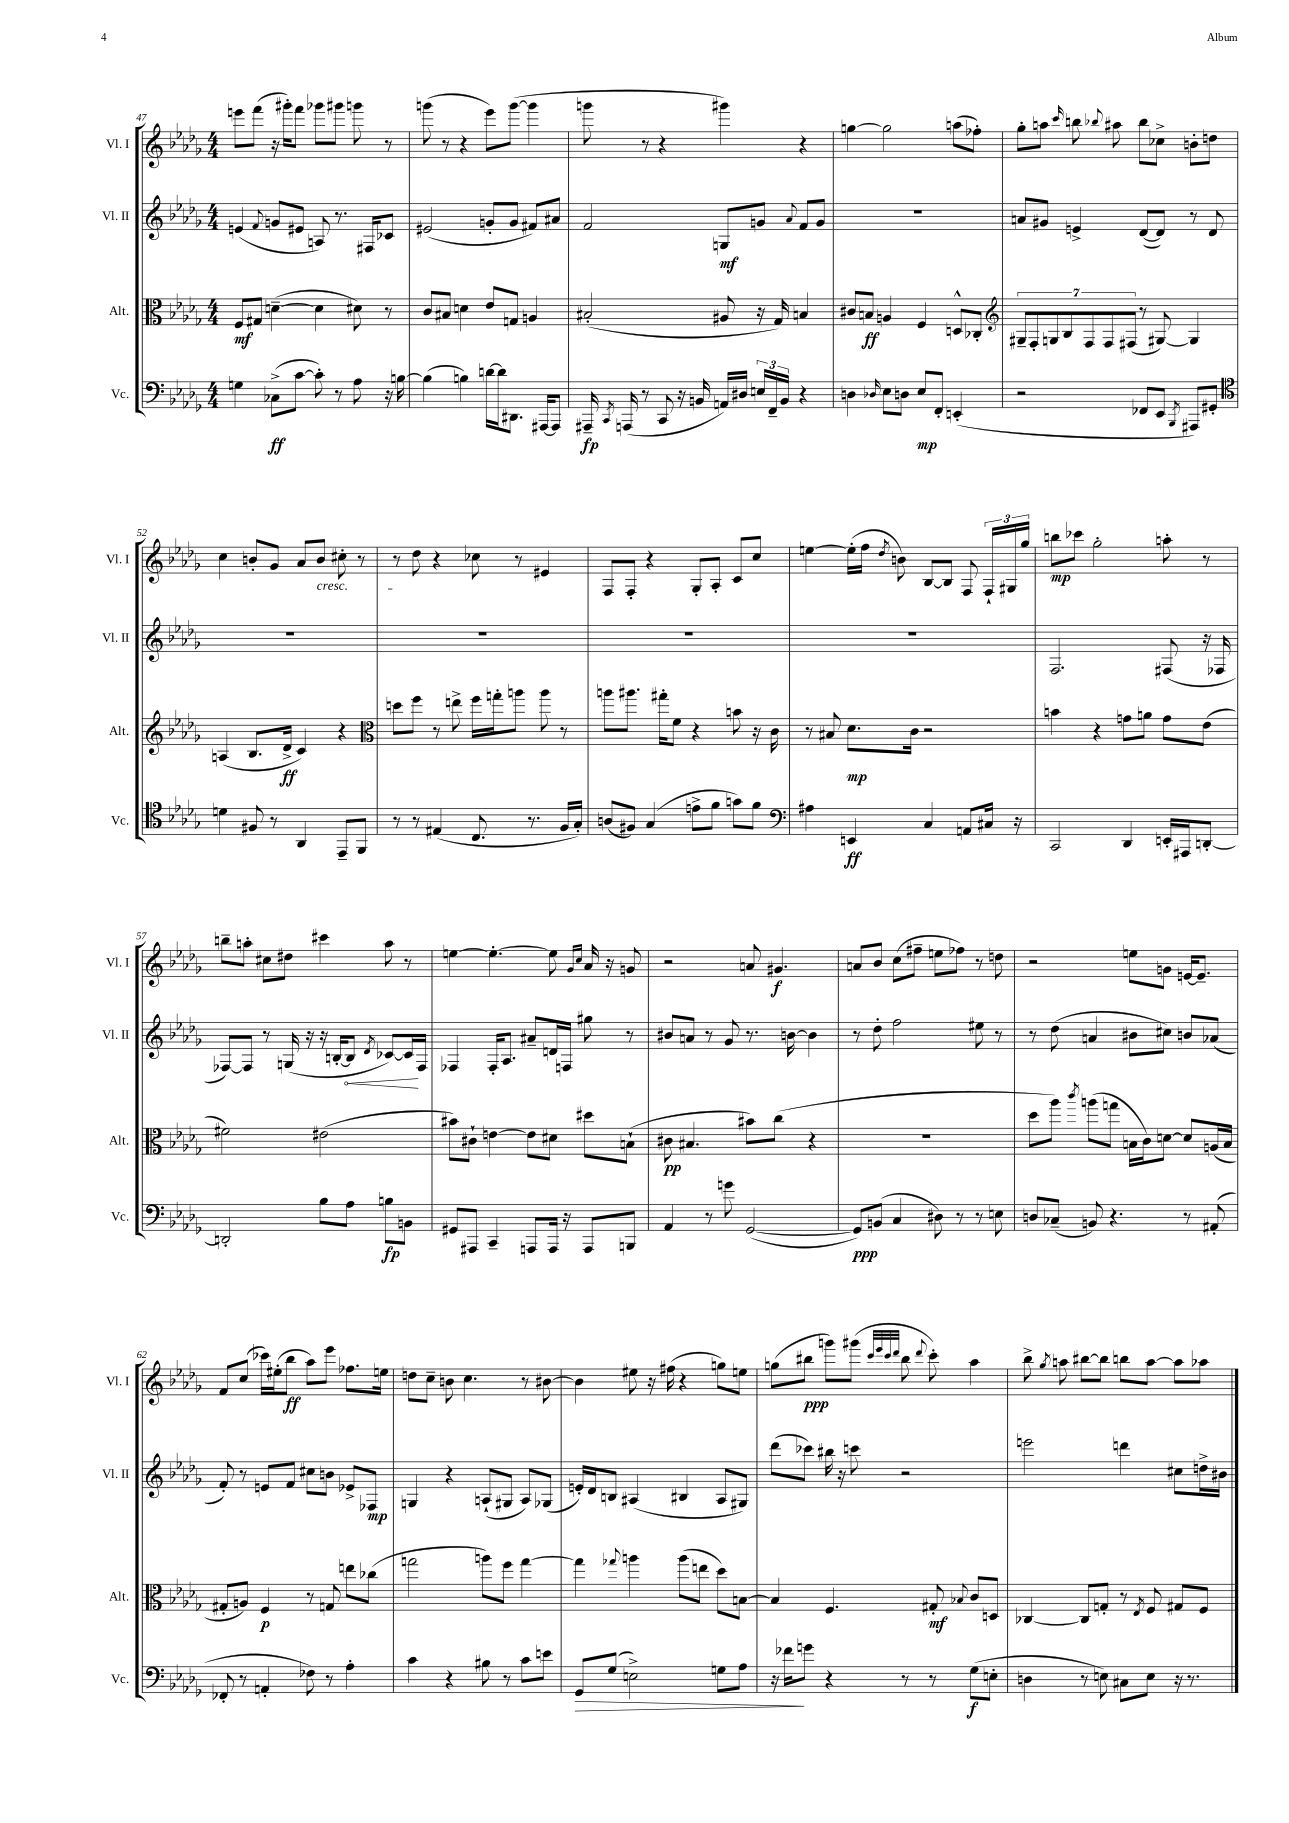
<<
\new StaffGroup <<
\new Staff = "s0" \with { instrumentName = "Vl. I" shortInstrumentName = "Vl. I" } {
    \clef treble \key des \major \numericTimeSignature \time 4/4
    \autoBeamOff e'''8[ f'''8]( r16 gis'''16[-.) f'''8] ges'''8[ gis'''8] g'''8 r8 |
    g'''8( r8 r4 ees'''8[) g'''8]~( g'''4 |
    g'''8 r8 r4 gis'''4) r4 |
    g''4~ g''2 a''8[( fes''8]-.) |
    ges''8[-. a''8] \grace { c'''16 } b''8 \appoggiatura { bes''8 } ais''8 bes''8[ ces''8]-> b'8[-. d''8] |
    c''4 b'8[-. ges'8] aes'8[ b'8]\cresc cis''8-. r8 |
    r8 des''8\! r4 ces''8 r8 eis'4 |
    f8[ f8]-. r4 ges8[-. aes8]-. c'8[ c''8] |
    e''4~ e''16[-.( f''16] \acciaccatura { des''8 } b'8) bes8[~ bes8] f8 \tuplet 3/2 { f16[-! gis16 ges''16] } |
    b''8[\mp ces'''8] ges''2-. a''8-. r8 |
    b''8[-- a''8]-. cis''8[ dis''8] cis'''4 a''8 r8 |
    e''4~ e''4.~-. e''8 \grace { ges'16[ c''16] } aes'16 r16 g'8 |
    r2 a'8 gis'4.\f |
    a'8[ bes'8] c''8[( fis''8]-- e''8[ fes''8]) r8 d''8 |
    r2 e''8[ g'8] e'16[~ e'8.]-- |
    f'8[ c''8]( ces'''16[) eis''16-.( bes''8]\ff aes''8[) ees'''8] fes''8.[ e''16] |
    d''8[ c''8]-- b'8 c''4. r8 bis'8~ |
    bis'4 eis''8 r16 fis''16( r4 g''8[) e''8] |
    g''8[( bis''8]\ppp g'''8[) gis'''8]( \grace { c'''32[ ees'''32 c'''32 des'''32] } bis''8 \appoggiatura { des'''8 } c'''8-.) aes''4 |
    bes''8-> \acciaccatura { ges''8 } a''8 bis''8[~ bis''8] b''8[ a''8]~ a''8[ aes''8] \bar "|." |
}
\new Staff = "s1" \with { instrumentName = "Vl. II" shortInstrumentName = "Vl. II" } {
    \clef treble \key des \major \numericTimeSignature \time 4/4
    \autoBeamOff e'4( \appoggiatura { f'8 } g'8[ eis'8] a8) r8. fis16[ ces'8] |
    eis'2( g'8[-. g'8] fis'8[) ais'8] |
    f'2 g8[\mf g'8] \appoggiatura { aes'8 } f'8[ g'8] |
    R1 |
    a'8[ gis'8] e'4-> des'8[~( des'8]) r8 des'8 |
    R1 |
    R1 |
    R1 |
    R1 |
    f2. fis8( r16 fes16 |
    fes8[~) fes8] r8 g16( r16 r16 b16[~-. \once \override Hairpin.circled-tip = ##t b8]\< \acciaccatura { des'8 } ces'8[~) ces'16\! fes16] |
    fes4 fes16[-. aes8.] ais'8[-- d'16 f16] gis''8 r8 |
    bis'8[ a'8] r8 ges'8 r8. b'16~ b'4 |
    r8 des''8-. f''2 eis''8 r8 |
    r8 des''8( a'4 bis'8[ cis''8]) b'8[ aes'8]( |
    f'8-.) r8 e'8[ f'8] cis''8[ b'8] ees'8[-> fes8]\mp |
    g4 r4 a8[-!( gis8] a8[) ges8]( |
    e'16[-.) des'16 b8] ais4( bis4 ais8[ gis8]) |
    des'''8[( ces'''8]) bis''16 r16 c'''8 r2 |
    e'''2 d'''4 cis''8[ d''16-> bis'16] \bar "|." |
}
\new Staff = "s2" \with { instrumentName = "Alt." shortInstrumentName = "Alt." } {
    \clef alto \key des \major \numericTimeSignature \time 4/4
    \autoBeamOff f8[\mf gis8] d'4~--( d'4 dis'8) r8 |
    c'8[ bis8] d'4 ees'8[ g8] a4 |
    bis2-.( ais8 r16 ges16) b4 |
    cis'8[ b8]\ff a4 f4 d8[-^ ces8]-. |
    \clef treble \tuplet 7/4 { gis8[-- f8-. g8 bes8 f8 f8 fis8]( } r8 gis8~) gis4 |
    a4( bes8.[ des'16]->\ff c'4) r4 |
    \clef alto d''8[ f''8] r8 e''8-> f''16[ g''16-. a''8] a''8 r8 |
    a''8[ ais''8.] gis''16[-. f'8] r4 b'8 r16 c'16 |
    r8 bis8 des'8.[\mp c'16] r2 |
    b'4 r4 g'8[ a'8] g'8[ ees'8]( |
    fis'2) eis'2( |
    bis'8[) cis'8]-! e'4~ e'8[ dis'8] dis''8[ b8]-!( |
    cis'8\pp bis4. bis'8[) c''8]( r4 |
    R1 |
    des''8[ aes''8]) \acciaccatura { c'''8 } a''8[( g''8] b16[ c'16) d'8]~ d'8[ a16( b16] |
    gis8[-. a8]) f4\p r8 g8 e''8[ ces''8]( |
    g''2 a''8[) f''8] g''4~ |
    g''4 \appoggiatura { ges''8 } a''4 a''8[( e''8] des''8[) b8]~ |
    b4 f4. gis8-.\mf \appoggiatura { bes8 } c'8[ d8] |
    ces4~ ces8[ g8]-. r8 \acciaccatura { ees8 } f8 gis8[ f8] \bar "|." |
}
\new Staff = "s3" \with { instrumentName = "Vc." shortInstrumentName = "Vc." } {
    \clef bass \key des \major \numericTimeSignature \time 4/4
    \autoBeamOff g4 ces8[->\ff( c'8]~ c'8-.) r8 aes8 r16 b16~ |
    b4( b4) d'16[~ d'16 dis,8.] ais,,16[~ ais,,8] |
    ais,,16--\fp \acciaccatura { c,8 } a,,16( r8 c,8 r16 b,16 a,16[) dis16] \tuplet 3/2 { e16[ f,16-- b,16] } r4 |
    d4 \grace { des16 } ees8[ d8] ees8[\mp f,8]-. e,4-.( |
    r2 fes,8[ ees,8] \acciaccatura { bes,,8 } ais,,8[) gis,8]-. |
    \clef tenor d'4 fis8 r8 aes,4 ees,8[-- f,8] |
    r8 r8 eis4( c8. r8. f16[ ges16]-.) |
    a8[( fis8]) ges4( e'8[-> f'8] g'8[) f'8] |
    \clef bass ais4 e,4\ff c4 a,8[ cis16] r16 |
    c,2 des,4 e,16[-. ais,,16 d,8]~-. |
    d,2-. bes8[ aes8] b8[\fp b,8] |
    gis,8[ ais,,8] c,4-- a,,8[ a,,16] r16 a,,8[ b,,8] |
    aes,4 r8 g'8 ges,2~( |
    ges,8[\ppp) b,8]( c4 dis8) r8 r8 e8 |
    d8[ ces8]--( b,8) r4. r8 ais,8-.( |
    fes,8-. r8 a,4-. fes8) r8 aes4-. |
    c'4 r4 bis8 r8 c'8[ e'8] |
    ges,8[\> ges8]( e2->) g8[ aes8] |
    r16 fes'16[\! g'8] r4 r8 r8 ges8[\f( e8]-. |
    d4 r8 e8) cis8[ e8] r16 r8. \bar "|." |
}
>>
>>
\layout { \context { \Score currentBarNumber = #47 } }
